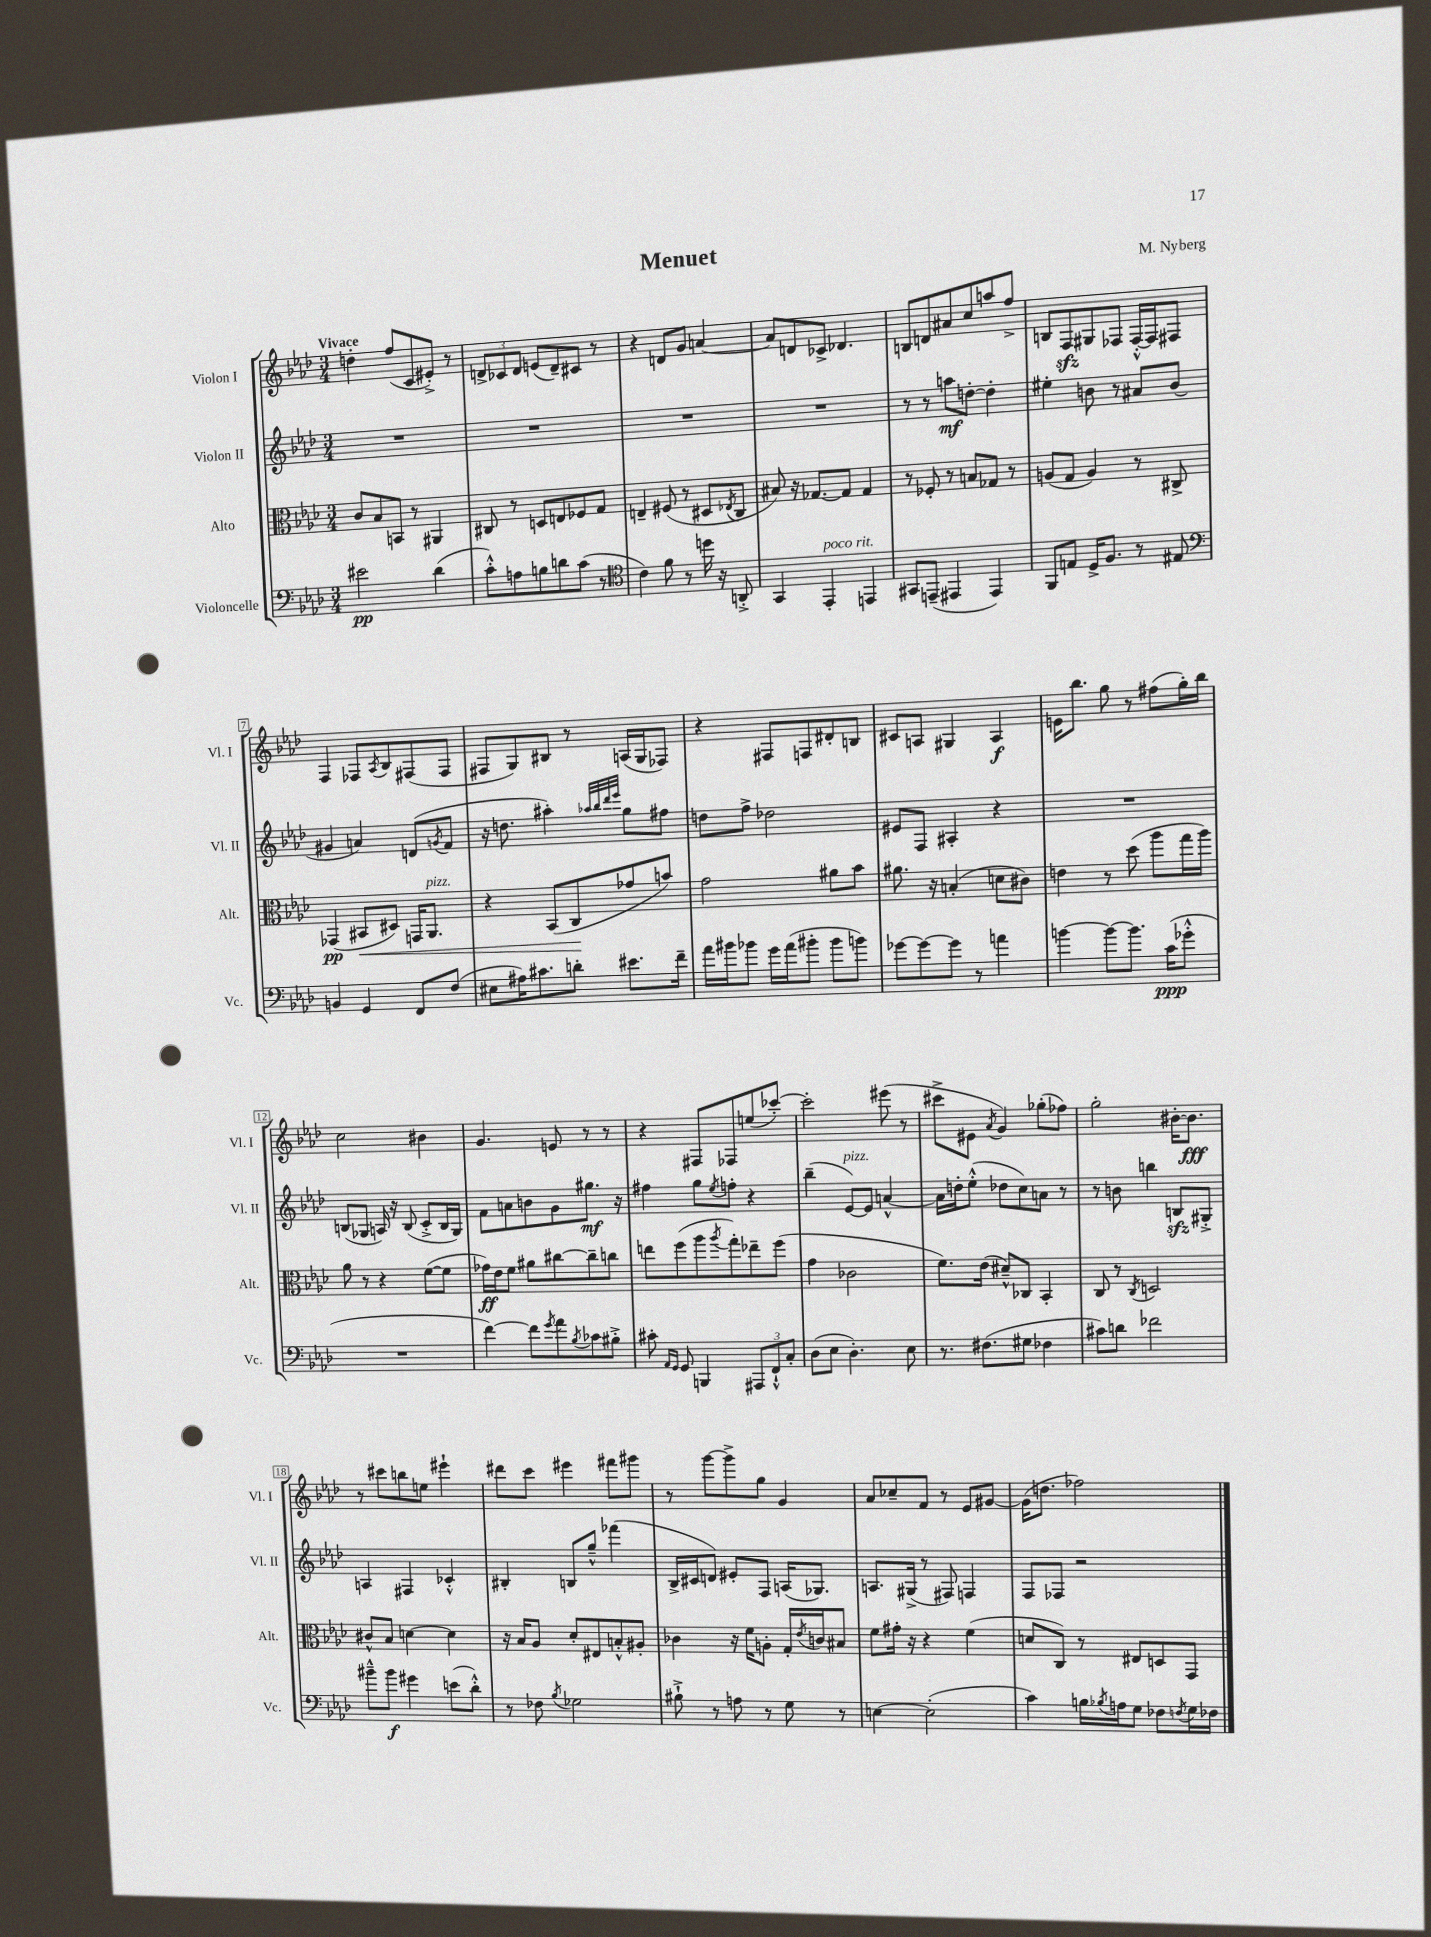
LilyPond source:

\header { title = "Menuet" composer = "M. Nyberg" }
<<
\new StaffGroup <<
\new Staff = "s0" \with { instrumentName = "Violon I" shortInstrumentName = "Vl. I" } {
    \clef treble \key aes \major \numericTimeSignature \time 3/4 \tempo "Vivace"
    d''4-. f''8( c'8 eis'8-.->) r8 |
    \tuplet 3/2 { d'8-> ces'8 d'8 } e'8( d'8--) cis'8 r8 |
    r4 d'8 g'8 a'4~ |
    a'8 d'8 ces'8-> des'4. |
    b8 d'8 ais'8 c''8 a''8 f''8-> |
    b8 f8\sfz gis8 fes8 fes16~-.-^ fes16 fis8 |
    f4 fes8 \acciaccatura { aes8 } bes8 fis8( fis8 |
    fis8 g8) bis8 r8 a16( g16 fes8) |
    r4 fis8 f8 dis'8-. b8 |
    cis'8 a8 gis4 a4\f |
    e'16 bes''8. g''8 r8 fis''8( g''16-.) bes''16 |
    c''2 bis'4 |
    g'4. e'8 r8 r8 |
    r4 fis8 fes8 e''8( ces'''8~-.) |
    ces'''2-. eis'''8( r8 |
    cis'''8-> eis'8 \acciaccatura { aes'8 } g'4) ges''8-.( fes''8) |
    g''2-. bis'16~-. bis'8.\fff |
    r8 cis'''8 b''8 e''8 eis'''4-! |
    dis'''8 c'''8 eis'''4 fis'''8 gis'''8 |
    r8 g'''8~ g'''8-> g''8 g'4 |
    aes'8 ces''8-- f'8 r8 ees'8 gis'8~ |
    gis'16( d''8. fes''2) \bar "|." |
}
\new Staff = "s1" \with { instrumentName = "Violon II" shortInstrumentName = "Vl. II" } {
    \clef treble \key aes \major \numericTimeSignature \time 3/4
    R2. |
    R2. |
    R2. |
    R2. |
    r8 r8 a''8\mf d''8~-. d''4-. |
    eis''4-. b'8 r8 ais'8 b'8( |
    gis'4 a'4) d'8( \acciaccatura { g'8 } f'8 |
    r16 d''8. ais''4-.) \grace { aes''32 bes''32 des'''32 ees'''32 } g''8 fis''8 |
    d''8 f''8-> des''2 |
    eis'8 f8 ais4-. r4 |
    R2. |
    b8( ges8 a16) r16 b8( c'8-.-> b16 ges16) |
    f'8 a'8 b'8 g'8 gis''8.\mf r16 |
    fis''4 g''8 \acciaccatura { ees''8 } f''8-. r4 |
    bes''4--( ees'8~^\markup { \italic "pizz." }) ees'8 a'4~-^ |
    a'16 d''16-. ees''8-.-^( des''8 c''8) a'8 r8 |
    r8 b'8 b''4 b8\sfz gis8-.-> |
    a4 fis4 ces'4-.-^ |
    bis4-. b8 g''8---^ fes'''4( |
    bes16-> cis'16 d'8) eis'8-. f8 a16( ges8.) |
    a8. gis16->( r8 fis8) f4 |
    f8 fes8 r2 \bar "|." |
}
\new Staff = "s2" \with { instrumentName = "Alto" shortInstrumentName = "Alt." } {
    \clef alto \key aes \major \numericTimeSignature \time 3/4
    c'8 bes8 b,8 r8 ais,4 |
    cis8 r8 d8 e8 fes8 g8 |
    e4-- fis8( r8 dis8 \acciaccatura { ees8 } c8 |
    bis8) r16 ges8.~ ges8 ges4 |
    r8 fes8-. r8 b8 ges8 r8 |
    a8( g8 a4) r8 cis8-> |
    ges,4\pp( bis,8\< dis8) g,16 aes,8.^\markup { \italic "pizz." } |
    r4 bes,8( c8\! ges'8 b'8) |
    g'2 ais'8 bes'8 |
    ais'8. r16 b4-.( d'8 cis'8) |
    e'4 r8 des''8( aes''8 g''16 aes''16) |
    aes'8 r8 r4 f'8~( f'8 |
    ges'16\ff) ees'16 f'8 ais'8 cis''8~ cis''8-- c''8 |
    e''8 f''8( aes''8 \acciaccatura { aes''8 } g''8-.) ees''8-- f''8( |
    g'4 ces'2 |
    f'8.) ees'16( dis'8---^) ces8 bes,4-. |
    c8 r8 \acciaccatura { c8 } d2 |
    cis'8-^ bes8 d'4~ d'4 |
    r16 bes16 aes8 des'8-. eis8 b8-.-^ ais8-. |
    ces'4 r16 f'16 a8-. g16-. \acciaccatura { ees'8 } c'16 bis8 |
    f'8 gis'16-. r16 r4 f'4( |
    d'8 c8) r8 eis8 d8 g,8 \bar "|." |
}
\new Staff = "s3" \with { instrumentName = "Violoncelle" shortInstrumentName = "Vc." } {
    \clef bass \key aes \major \numericTimeSignature \time 3/4
    eis'2\pp des'4( |
    c'8-.-^) a8 b8 d'8 c'8( r8 |
    \clef tenor c'4) f'8 r8 d''16 r16 a,8-.-> |
    g,4 ees,4-.^\markup { \italic "poco rit." } e,4 |
    gis,8 e,8--( eis,4 eis,4) |
    f,8 e8 des16-> f8. r8 eis8 |
    \clef bass b,4 g,4 f,8 f8( |
    eis8 ais16) cis'8. d'8-. eis'8. f'16-- |
    aes'16 bis'16 bes'8 g'16 aes'16( bis'8-. bis'8 b'8) |
    ges'8~ ges'8~ ges'8 r8 a'4 |
    b'4~ b'8~ b'8. c'16\ppp( ges'8-.-^ |
    R2. |
    f'4~) f'8 \acciaccatura { g'8 } aes'8 \acciaccatura { bes8 } ces'8 bis8-.-> |
    cis'8-. \grace { aes,16 g,16 } g,8 b,,4 \tuplet 3/2 { ais,,8 f,8-!-^ c8-. } |
    des8( ees8 des4.-.) ees8 |
    r8. fis8.( gis8 fes4 |
    cis'8) d'8 fes'2 |
    bis'8---^ bis'8\f gis'4 e'8( des'8-.-^) |
    r8 fes8 \acciaccatura { bes8 } ges2 |
    bis8-!-> r8 a8 r8 g8 r8 |
    e4~ e2-.( |
    c'4) b16 \acciaccatura { bes8 } a16 g8 fes8 \acciaccatura { f8 } g16 fes16 \bar "|." |
}
>>
>>
\layout { \context { \Score \override BarNumber.stencil = #(make-stencil-boxer 0.1 0.3 ly:text-interface::print) } }
